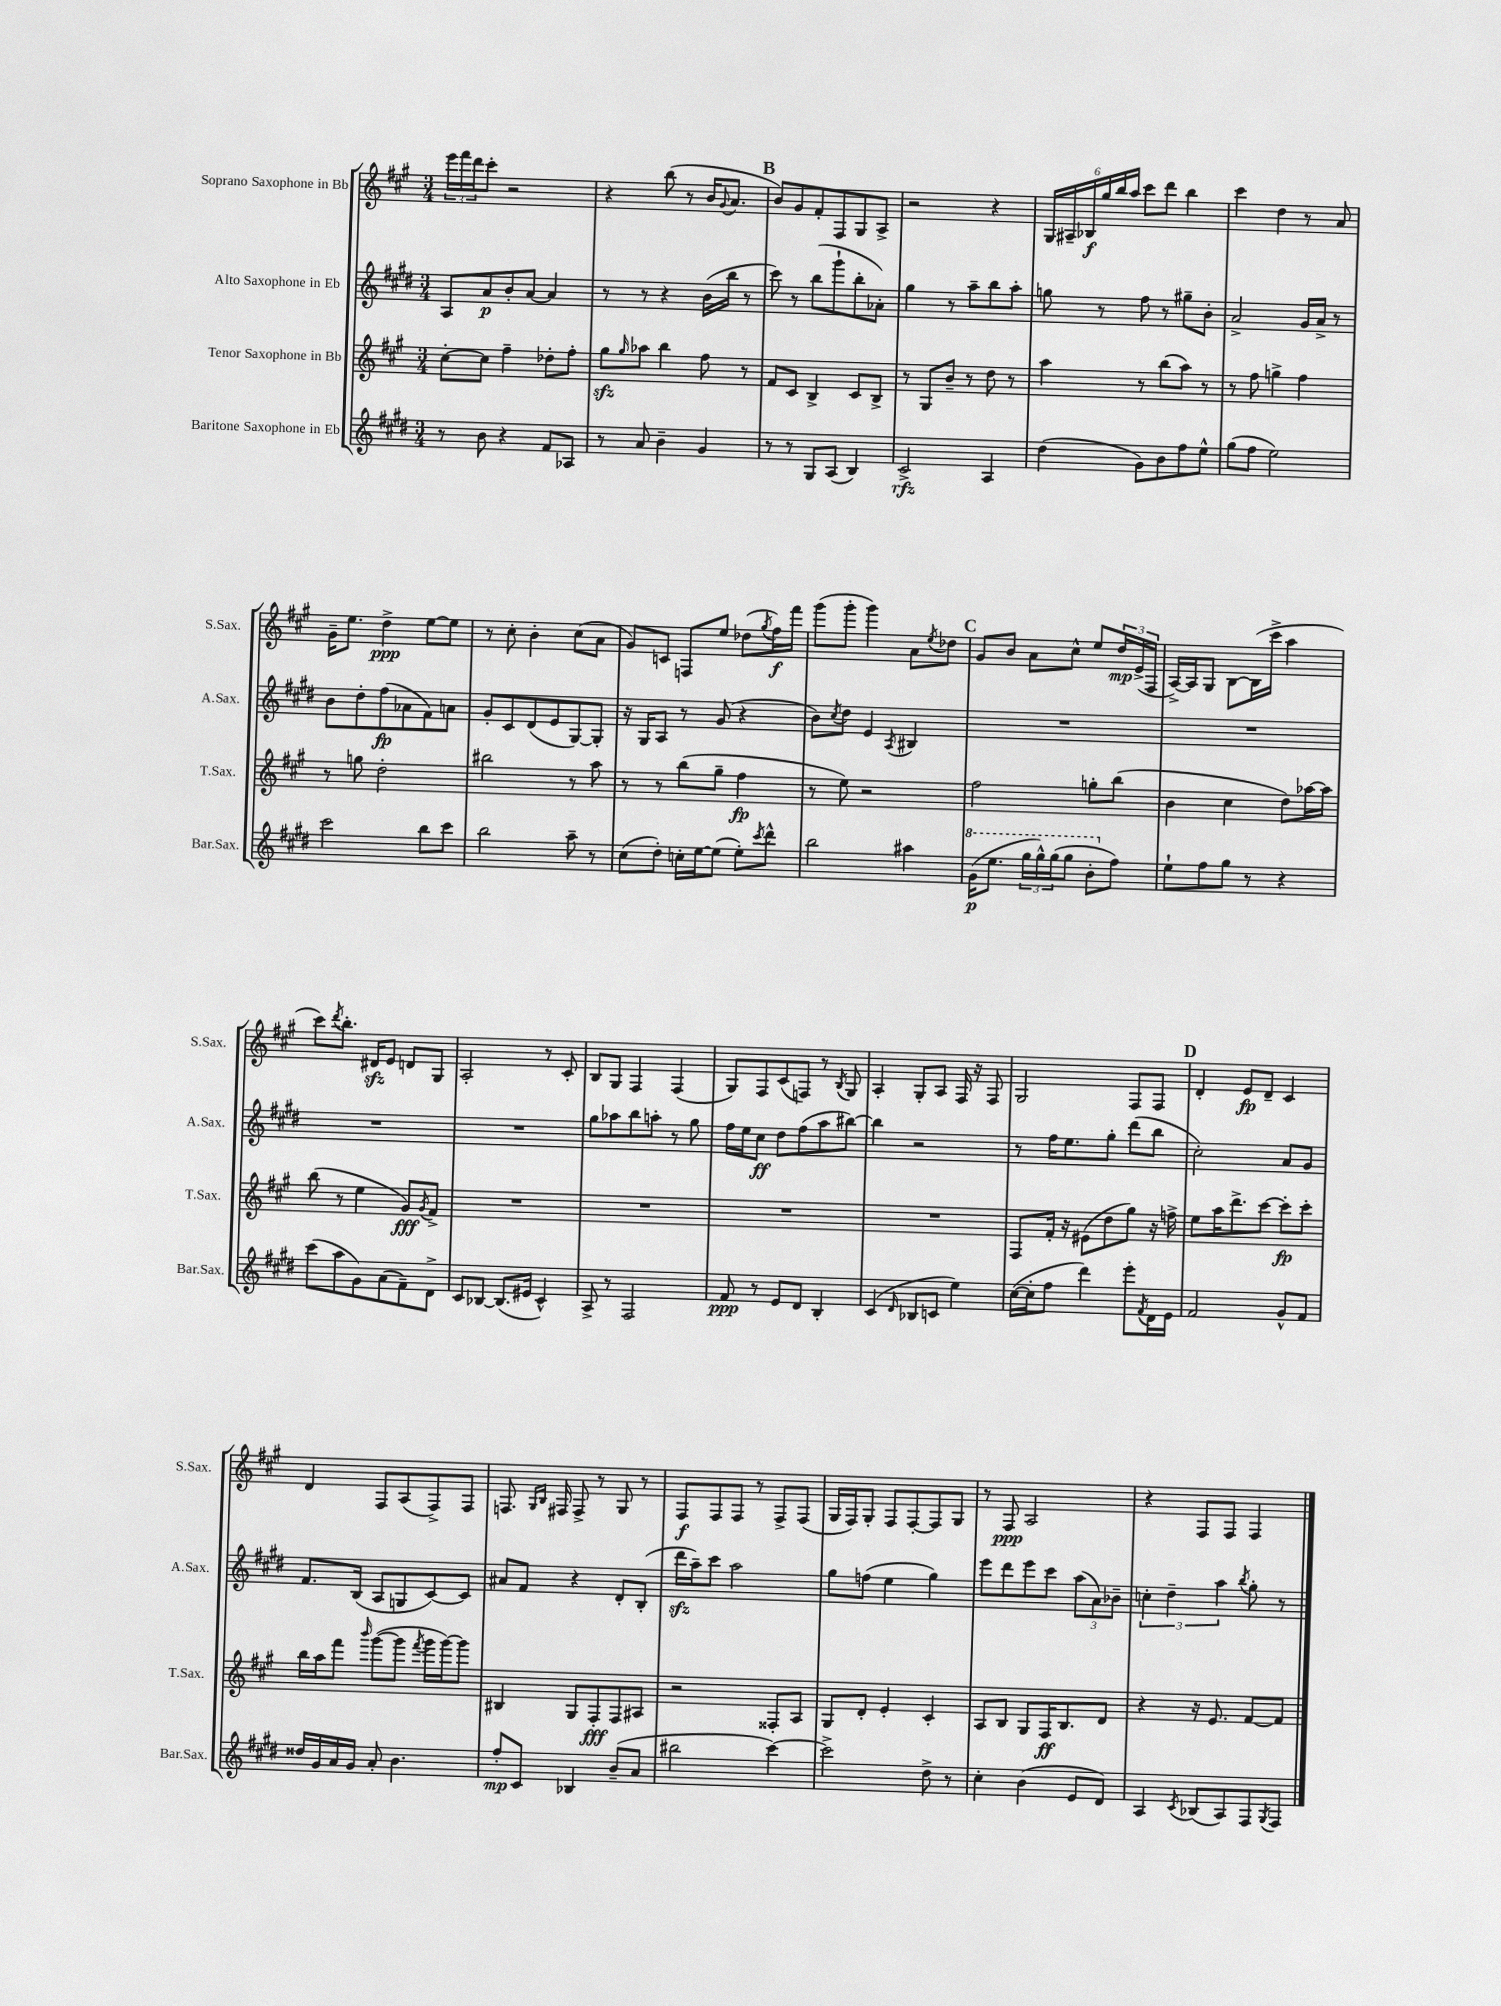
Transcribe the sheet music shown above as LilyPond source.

<<
\new StaffGroup <<
\new Staff = "s0" \with { instrumentName = "Soprano Saxophone in Bb" shortInstrumentName = "S.Sax." } {
    \clef treble \key a \major \numericTimeSignature \time 3/4
    \tuplet 3/2 { e'''16 fis'''16 d'''16 } cis'''8-. r2 |
    r4 b''8( r8 b'16 \appoggiatura { gis'8 } a'8. |
    \mark \markup { \bold "B" } b'8) gis'8 fis'8-. fis8 gis8 a8-> |
    r2 r4 |
    \tuplet 6/4 { gis16 ais16-- bes16\f gis''16 b''16 a''16 } cis'''8 d'''8 b''4 |
    cis'''4 d''4 r8 a'8 |
    gis'16-- e''8. d''4->\ppp e''8~ e''8 |
    r8 cis''8-. b'4-. cis''8( a'8 |
    gis'8) c'8 f8 e''8 des''8( \acciaccatura { gis''8 } fis''16\f) fis'''16 |
    gis'''8( gis'''8-. gis'''4) a'8 \acciaccatura { e''8 } des''8 |
    \mark \markup { \bold "C" } gis'8 b'8 a'8 cis''8-^ e''8 \tuplet 3/2 { d''16\mp e'16->( fis16 } |
    a16~->) a16 gis8 b8~ b16( cis'''16-> a''4 |
    cis'''8) \acciaccatura { d'''8 } b''8.-. dis'16\sfz e'8 d'8 gis8 |
    a2-. r8 cis'8-. |
    b8 gis8 fis4 fis4( |
    gis8) fis8 cis'8( f8) r8 \acciaccatura { b8 } gis8 |
    a4-. gis8-. a8 fis16 r16 fis8 |
    gis2 fis8 fis8 |
    \mark \markup { \bold "D" } d'4-. e'8\fp d'8-- cis'4 |
    d'4 fis8 a8( fis8->) fis8 |
    f8. \grace { gis16 b16 } fis16 fis8-> r8 gis8 r8 |
    fis8\f fis8 fis8 r8 fis8-> fis8( |
    gis16 fis16) gis8-. fis8 fis8~-. fis8 gis8 |
    r8 fis8\ppp a2 |
    r4 fis8 fis8 fis4 \bar "|." |
}
\new Staff = "s1" \with { instrumentName = "Alto Saxophone in Eb" shortInstrumentName = "A.Sax." } {
    \clef treble \key e \major \numericTimeSignature \time 3/4
    a8 a'8\p b'8-. a'8~ a'4 |
    r8 r8 r4 b'16( b''16 r8 |
    \mark \markup { \bold "B" } cis'''8) r8 b''8( gis'''8-! b''8-. aes'8-.) |
    gis''4 r8 a''8-- b''8 a''8-. |
    g''8 r8 fis''8 r8 gis''8-- b'8-. |
    a'2-> gis'16 a'16-> r8 |
    b'8 dis''8-. fis''8\fp( aes'8 fis'8) a'8 |
    gis'8-. cis'8 dis'8( e'8 gis8~) gis8-. |
    r16 gis16 a8 r8 gis'8( r4 |
    b'8) \acciaccatura { cis''8 } dis''8 e'4 \acciaccatura { a8 } bis4 |
    \mark \markup { \bold "C" } R2. |
    R2. |
    R2. |
    R2. |
    gis''8 aes''8 b''8 a''8-. r8 gis''8 |
    fis''16 e''16 cis''8\ff dis''8 fis''8( a''8 bis''8~) |
    bis''4 r2 |
    r8 fis''16 e''8. gis''8-. dis'''8( b''8 |
    \mark \markup { \bold "D" } cis''2-.) a'8 gis'8 |
    fis'8. b16( a8 g8 cis'8~) cis'8 |
    ais'8 fis'8 r4 dis'8-. b8-.( |
    dis'''16\sfz a''16--) cis'''8 a''2 |
    gis''8 f''8( e''4 gis''4) |
    e'''8 dis'''8 e'''8 cis'''8 \tuplet 3/2 { a''8( a'8) bes'8-- } |
    \tuplet 3/2 { c''4-. dis''4-- a''4 } \acciaccatura { b''8 } gis''8-. r8 \bar "|." |
}
\new Staff = "s2" \with { instrumentName = "Tenor Saxophone in Bb" shortInstrumentName = "T.Sax." } {
    \clef treble \key a \major \numericTimeSignature \time 3/4
    cis''8~-. cis''8 fis''4-- des''8-. fis''8-. |
    gis''8\sfz \grace { gis''16 } aes''8 b''4 fis''8 r8 |
    \mark \markup { \bold "B" } fis'8 cis'8 b4-> cis'8 b8-> |
    r8 gis8 b'8-- r8 d''8 r8 |
    a''4 r8 b''8( a''8) r8 |
    r8 fis''8 g''4-> fis''4 |
    r8 g''8 d''2-. |
    bis''2 r8 a''8 |
    r8 r8 b''8( gis''8-- fis''4\fp |
    r8 e''8) r2 |
    \mark \markup { \bold "C" } fis''2 g''8-. b''8( |
    b'4 cis''4 d''8) aes''16~ aes''16 |
    b''8( r8 e''4 gis'8\fff) \acciaccatura { gis'8 } fis'8-> |
    R2. |
    R2. |
    R2. |
    R2. |
    fis8 fis'16-. r16 eis'8( d''8 gis''8) r16 f''16-> |
    \mark \markup { \bold "D" } e''8 a''16 d'''8.-> cis'''8~ cis'''8-.\fp cis'''8-. |
    b''16 a''16 fis'''8 \grace { b'''16 } gis'''8~( gis'''8 \acciaccatura { fis'''8 } gis'''16 gis'''16~) gis'''8 |
    bis4 gis8 fis8-.\fff fis8 ais8 |
    r2 fisis8-. a8 |
    gis8 d'8-. e'4-. cis'4-. |
    a8 b8 gis8 fis16\ff b8. d'8 |
    r4 r16 e'8. fis'8~ fis'8 \bar "|." |
}
\new Staff = "s3" \with { instrumentName = "Baritone Saxophone in Eb" shortInstrumentName = "Bar.Sax." } {
    \clef treble \key e \major \numericTimeSignature \time 3/4
    r8 b'8 r4 fis'8 aes8 |
    r8 a'8 b'4-- gis'4 |
    \mark \markup { \bold "B" } r8 r8 gis8 a8( b4) |
    cis'2->\rfz a4 |
    dis''4( gis'8) b'8 fis''8 e''8-^ |
    gis''8( fis''8 e''2) |
    cis'''2 b''8 cis'''8 |
    b''2 a''8-- r8 |
    cis''8( dis''8-.) c''16-. e''16~ e''8( e''8-.) \acciaccatura { cis'''8 } dis'''8-^ |
    b''2 ais''4 |
    \mark \markup { \bold "C" } \ottava #1 gis''16\p( e'''8. \tuplet 3/2 { gis'''16 gis'''16-^) gis'''16( } gis'''8 b''8-. \ottava #0 fis''8) |
    e''8-! fis''8 gis''8 r8 r4 |
    cis'''8( a''8 gis'8) a'8( fis'8--) dis'8-> |
    cis'8 bes8~ bes8.( eis'16 cis'4-^) |
    a8-> r8 fis2 |
    fis'8\ppp r8 e'8 dis'8 b4-. |
    cis'4( \grace { dis'16 } bes8 c'8 e''4) |
    cis''16~( cis''16-. fis''8 dis'''4) e'''8-. \acciaccatura { fis'8 } dis'16 e'16 |
    \mark \markup { \bold "D" } fis'2 gis'8-^ fis'8 |
    disis''16 gis'16 a'16 gis'16 a'8-. b'4. |
    fis''8-.\mp cis'8 bes4 b'8--( a'8 |
    bis''2 cis'''4~) |
    cis'''2-> dis''8-> r8 |
    cis''4-. b'4( e'8 dis'8) |
    a4 \acciaccatura { cis'8 } bes8( a8) fis8 \acciaccatura { gis8 } fis8 \bar "|." |
}
>>
>>
\layout { \context { \Score \remove "Bar_number_engraver" } }
